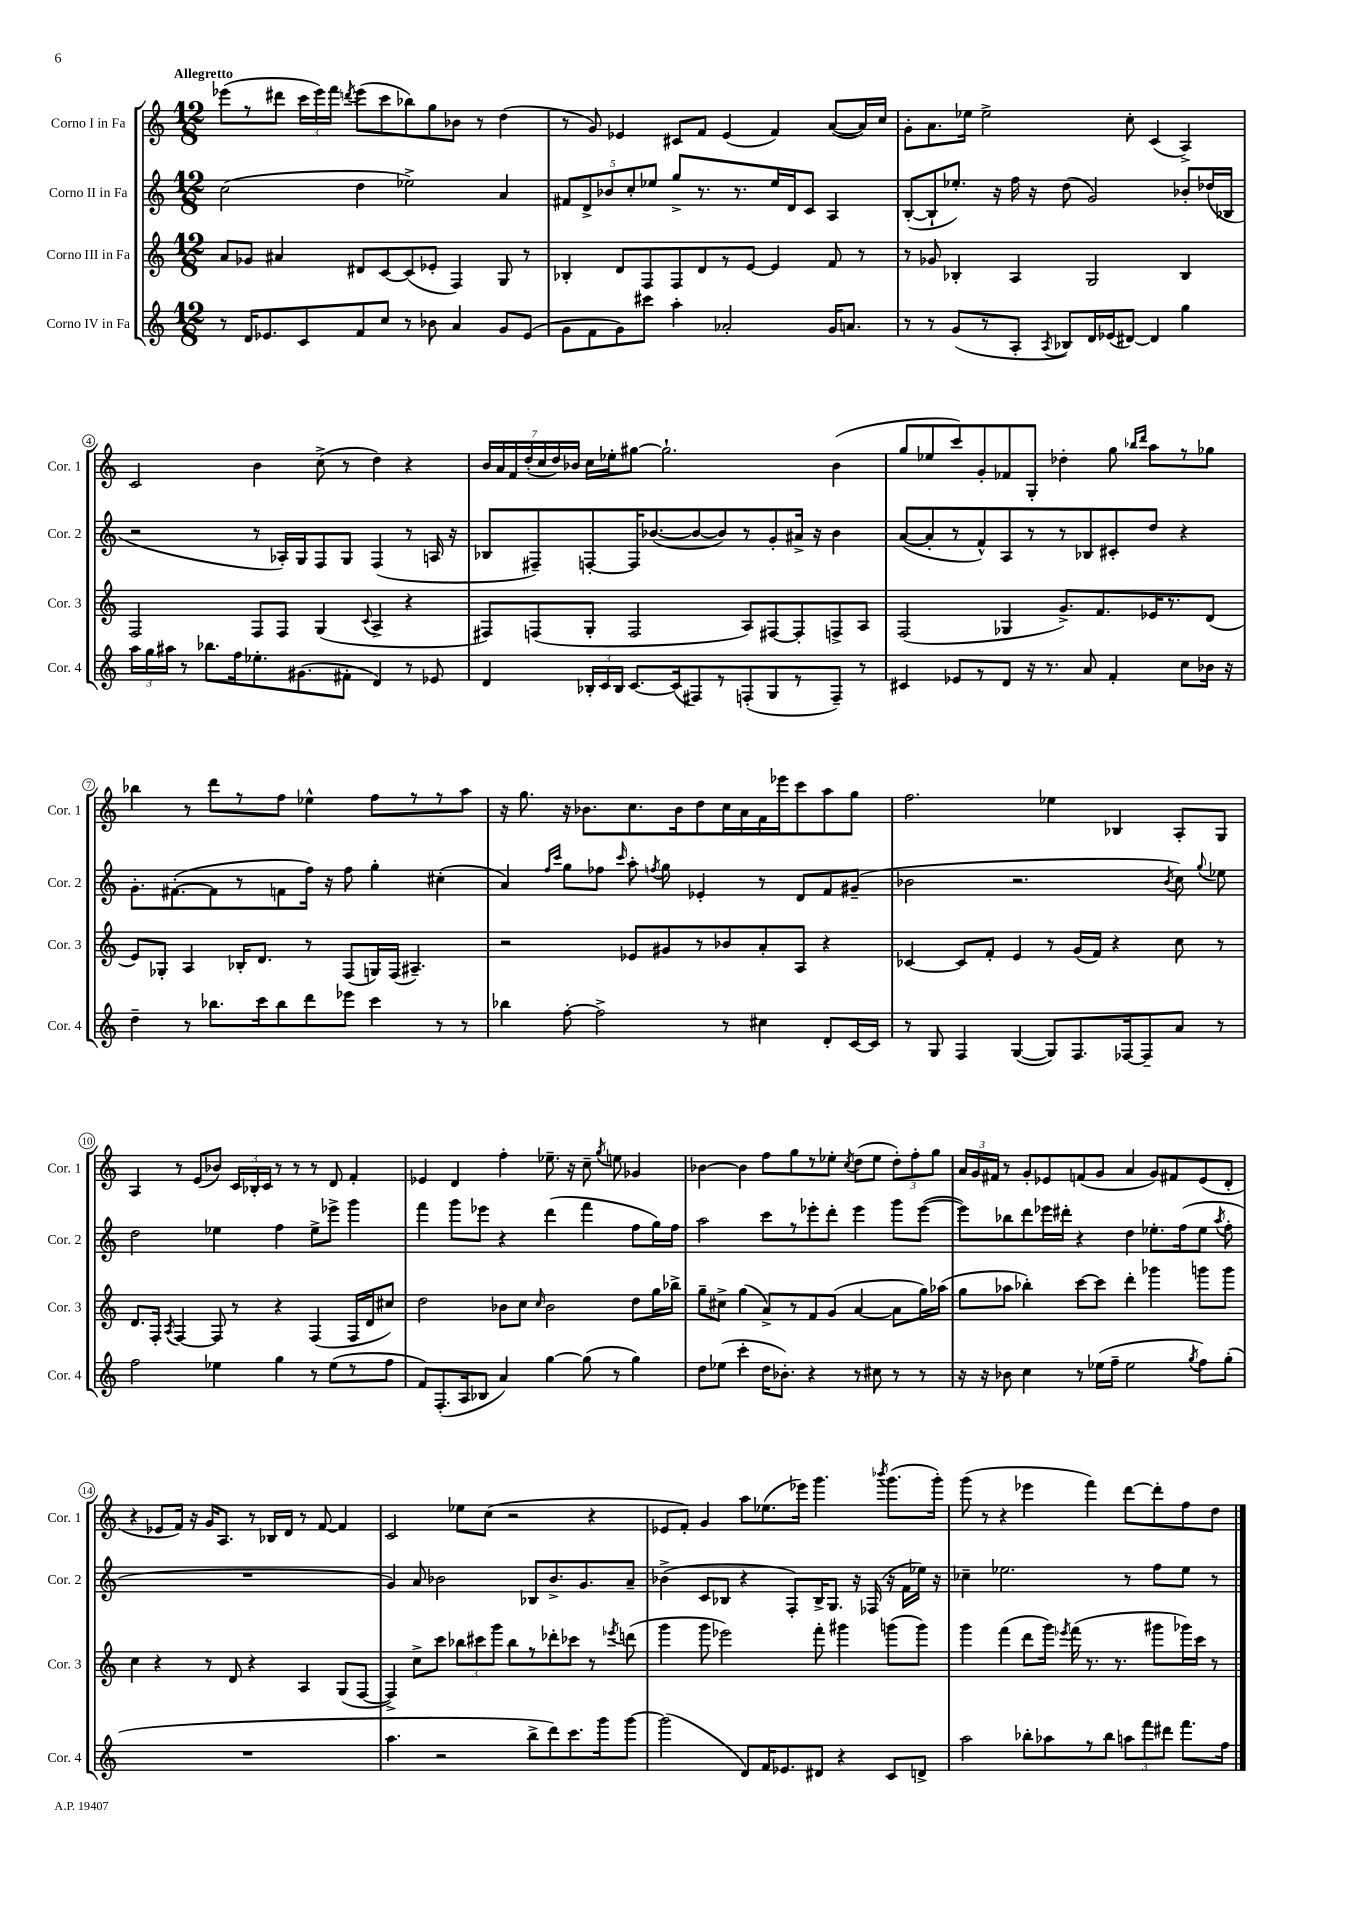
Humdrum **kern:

**kern	**kern	**kern	**kern
*staff4	*staff3	*staff2	*staff1
*clefG2	*clefG2	*clefG2	*clefG2
*k[]	*k[]	*k[]	*k[]
*M12/8	*M12/8	*M12/8	*M12/8
8r	8a/L	(2cc\	(8eee-\L
16d/LK	8g-/J	.	8r
8.e-/	.	.	.
.	4a#/	.	8ddd#\J
8c/	.	.	24ccc\LL
.	.	.	24eee-\)
.	.	.	24fff\JJ
.	.	.	8qddd/
8f/	8d#/L	4dd\	(8eee-\L
8cc/J	[8c/	.	8ccc\
8r	(8c/]	2ee-^\)	8bb-\)
8b-\	8e-'/J	.	8gg\
4a/	4F/)	.	8b-\J
.	.	.	8r
8g/L	8G/	4a/	(4dd\
(8e-/J	8r	.	.
=	=	=	=
8g\L	4B-'/	10f#/L	8r
.	.	10d^/	.
8f\	.	.	8g/)
.	.	10b-/	.
8g\)	8d/L	.	4e-/
.	.	10cc'/	.
8ccc#\J	8F/	.	.
.	.	10ee-/J	.
4aa'\	8F/	8gg^/L	8c#/L
.	8d/	8.r	8f/J
2a-'/	8r	.	(4e-/
.	.	8.r	.
.	[8e/J	.	.
.	4e/]	16ee-/L	4f/)
.	.	16d/J	.
.	.	8c/J	.
16g/LK	8f/	4A/	([8a/L
8.a/J	.	.	.
.	8r	.	16a/]L)
.	.	.	16cc/JJ
=	=	=	=
8r	8r	([8B'/L	8g'\L
8r	8g-/	8B`/]	8.a\
(8g/L	4B-'/	8.ee-'/J)	.
.	.	.	16ee-\Jk
8r	.	.	2ee-^\
.	.	16r	.
8A'/J	4A/	16ff\	.
.	.	16r	.
8qA/	.	.	.
8B-/L)	.	(8dd\	.
16d/L	2G/	2g/)	.
(16e-/J	.	.	.
[8d#/J)	.	.	8cc'\
4d#/]	.	.	(4c/
4gg\	4B-/	8b-'/L	4A^/)
.	.	(16dd-/L	.
.	.	16B-/JJ	.
=	=	=	=
24aa\LL	2F/	2r	2c/
24gg\	.	.	.
24aa#\JJ	.	.	.
8r	.	.	.
8.bb-\L	.	.	.
16ff\k	.	.	.
8.ee-'\	8F/L	8r	4b\
.	8F/J	16A-'/LL)	.
(8.g#\	.	16G/J	.
.	(4G/	8F/	(8cc^\
8f#'\J	.	8G/J	8r
.	8qqc/	.	.
4d/)	4A^/	(4F/	4dd\)
8r	4r	8r	4r
8e-/	.	16A/	.
.	.	16r	.
=	=	=	=
4d/	8F#/L)	8B-/L	28b/LL
.	.	.	28a/
.	.	.	28f/
.	.	.	(28dd'/
.	(8F/	8F#~/)	.
.	.	.	28cc/
.	.	.	28dd/)
.	.	.	28b-/JJ
24B-'/LL	8G'/J	[8F'/	16cc\LL
24c/	.	.	.
.	.	.	16ee-'\J
24B-/JJ	.	.	.
[8.c/L	2F/	16F/]K	[8gg#\J
.	.	([8.b-/	.
.	.	.	2.gg#`\]
(16c/]k	.	.	.
8F#/)	.	8b-/_	.
8r	.	8b-/])	.
(8F'/	8A/L)	8r	.
8G/	[8F#/	8g'/	.
8r	8F#'/]	16a#^/Jk	.
.	.	16r	.
8F~/J)	8F^/	4b-\	(4b-\
8r	8A/J	.	.
=	=	=	=
4c#/	(2F/	([8a/L	8gg/L
.	.	8a'/]	8ee-/
8e-/L	.	8r	8ccc/)
8r	.	8f^^/)	8g'/
8d/J	4G-/	8A/	8f-/
16r	.	8r	8G'/J
8.r	.	.	.
.	8.g^/L)	8r	4dd-'\
8a/	.	8B-/	.
.	8.f/	.	.
4f'/	.	8c#'/	8gg\
.	.	.	16qqbb-/LL
.	.	.	16qqddd/JJ
.	16e-/K	8dd/J	8aa\L
.	8.r	.	.
8cc\L	.	4r	8r
16b-\Jk	(8d/J	.	8gg-\J
16r	.	.	.
=	=	=	=
4dd~\	8e/L)	8.g'\L	4bb-\
.	8G-'/J	.	.
.	.	([8.f#'\	.
8r	4A/	.	8r
8.bb-\L	.	8f#\]	8ddd\L
.	16B-'/LK	8r	8r
16ccc\k	8.d/J	.	.
8bb-\	.	8f\	8ff\J
8ddd\	8r	16ff\Jk)	4ee-^^\
.	.	16r	.
8eee-\J	(8F/L	8ff\	.
4ccc\	16G/L)	4gg'\	8ff\L
.	(16F/JJ	.	.
.	4.A#~/)	.	8r
8r	.	(4cc#'\	8r
8r	.	.	8aa\J
=	=	=	=
4bb-\	2r	4a/)	16r
.	.	.	8.gg\
.	.	16qqff/LL	.
.	.	16qqccc/JJ	.
[8ff'\	.	8gg\L	16r
.	.	.	8.b-\L
2ff^\]	.	8ff-\J	.
.	.	16qqccc/	.
.	8e-/L	8aa'\	8.cc\
.	.	8qff/	.
.	8g#/	8gg\	.
.	.	.	16b-\k
.	8r	4e-'/	8dd\
8r	8b-/	.	16cc\L
.	.	.	16a\
4cc#\	8a'/	8r	16f\
.	.	.	16eee-\J
.	8A/J	8d/L	8ccc\
8d'/L	4r	8f/	8aa\
[16c/L	.	(8g#~/J	8gg\J
16c/]JJ	.	.	.
=	=	=	=
8r	[4c-/	2b-\	2.ff\
8G/	.	.	.
4F/	8c-/]L	.	.
.	8f'/J	.	.
([4G/	4e/	2.r	.
8G/]L)	8r	.	4ee-\
8.F/	(16g/LL	.	.
.	16f/JJ)	.	.
.	4r	.	4B-/
[16F-/k	.	.	.
8F-~/]	.	.	.
.	.	8qb-/	.
8a/J	8cc\	8cc\)	8A'/L
.	.	8qqgg/	.
8r	8r	8ee-\	8G/J
=	=	=	=
2ff\	8.d/L	2dd\	4A/
.	16F'/Jk	.	.
.	8qA/	.	.
.	[4F/	.	8r
.	.	.	(8e/L
4ee-\	8F/]	4ee-\	8b-/J)
.	8r	.	24c/LL
.	.	.	24B-'/
.	.	.	24c/JJ
4gg\	4r	4ff\	8r
.	.	.	8r
8r	(4F/	8ee-^\L	8r
(8ee-\L	.	8eee-^\J	8d/
8r	16F/LL	4ggg\	4f'/
.	16d/J	.	.
8ff\J	8cc#/J)	.	.
=	=	=	=
8f/L)	2dd\	4fff\	4e-/
(8.F'/	.	.	.
.	.	8ggg\L	4d/
16A/k	.	.	.
8B-/J	.	8eee-\J	.
4a/)	8b-\L	4r	4ff'\
.	8cc\J	.	.
.	16qqcc/	.	.
[4gg\	2b-\	(4ddd\	8.ee-~\
.	.	.	16r
(8gg\]	.	4fff\	8cc~\
.	.	.	8qgg/
8r	.	.	8ee\
4gg\)	8dd\L	8ff\L	4g-/
.	16gg\L	16gg\L)	.
.	16bb-^\JJ	16ff\JJ	.
=	=	=	=
8dd\L	8gg~\L	2aa\	[4b-\
(8ee-\J	8cc#^\J	.	.
4ccc'\	(4gg\	.	4b-\]
16dd\LK	8a^/L)	8ccc\L	8ff\L
8.b-'\J)	.	.	.
.	8r	8r	8gg\
4r	8f/	8eee-'\	8r
.	(8g/J	8ddd'\J	8ee-'\J
.	.	.	8qcc/
8r	[4a/	4eee-\	(8dd\L
8cc#\	.	.	8ee-\J
8r	8a\]L	8ggg\L	12dd'\L)
.	.	.	12ff'\
8r	16gg\L)	([8eee-\J	.
.	.	.	12gg\J
.	(16aa-\JJ	.	.
=	=	=	=
16r	8gg\L	8eee-\]L)	24a/LL
.	.	.	24g/
16r	.	.	.
.	.	.	24f#/JJ
8b-\	8aa-\J	8bb-\	8r
4cc\	4bb-'\)	8ddd\	8g'/L
.	.	16eee-\L	8e-/
.	.	16ddd#'\JJ	.
8r	[8ccc\L	4r	(8f/
(16ee-\LL	8ccc\]J	.	8g/J
16ff~\JJ	.	.	.
2ee-\	4ddd'\	4dd\	4a/
.	4ggg-\	8.ee-'\L	8g/L)
.	.	.	8f#/
.	.	(16ff\k	.
8qgg/	.	.	.
8ff\L)	8ggg\L	8ee-\J	(8e-/
.	.	8qaa/	.
(8gg'\J	8ggg\J	8ff'\	8d'/J
=	=	=	=
1.r	4cc\	1.r	4r
.	4r	.	8e-/L
.	.	.	16f/Jk)
.	.	.	16r
.	8r	.	16g/LK
.	.	.	8.A/J
.	8d/	.	.
.	4r	.	8r
.	.	.	16B-/LL
.	.	.	16d/JJ
.	4A/	.	8r
.	.	.	[8f/
.	(8G/L	.	4f/]
.	[8F/J	.	.
=	=	=	=
4.aa\	4F^/])	4g/)	2c/
.	8cc^\L	8a/	.
2r	8ccc\J	2b-\	.
.	12bb-\L	.	8ee-\L
.	12ccc#\	.	.
.	.	.	(8cc\J
.	12ggg\J	.	.
.	8bb-\L	.	2r
8bb^\L	8r	8B-/L	.
8ddd\)	8ddd-'\	8.b-^/	.
8.ccc\	8ccc-\J	.	.
.	.	8.g/	.
.	8r	.	4r
16ggg\k	.	.	.
.	8qeee-/	.	.
[8ggg\J	(8ddd\	8a~/J	.
=	=	=	=
(2ggg\]	4ggg\	(4b-^\	8e-/L
.	.	.	8f'/J)
.	8ggg\	8c/L	4g/
.	2eee-\)	8B-/J	.
8d/L)	.	4r	8aa\L
16f/K	.	.	(8.ee-\
8.e-/	.	.	.
.	.	8F'/L)	.
.	.	.	16eee-\Jk)
8d#/J	8fff'\	16B-^/K	4.ggg\
.	.	8.G/J	.
4r	4ggg#\	.	.
.	.	16r	.
.	.	(16F-/	.
.	.	.	8qbbb-/
8c/L	(8ggg\L	16r	(8.ggg\L
.	.	16f\LL	.
8d^/J	8ggg\J)	16ee-\JJ)	.
.	.	16r	16ggg'\Jk)
=	=	=	=
2aa\	4ggg\	4cc-~\	(8ggg\
.	.	.	8r
.	(4fff\	2.ee-\	4r
8bb-'\L	8ddd\L	.	4eee-\
8aa-\	16ggg\Jk)	.	.
.	8qeee-/	.	.
.	(16fff\	.	.
8r	8.r	.	4fff\)
8bb-\J	.	.	.
.	8.r	.	.
12aa\L	.	8r	[8ddd\L
12fff\	.	.	.
.	8ggg#\L	8ff\L	8ddd'\]
12ddd#\J	.	.	.
8.fff\L	16ggg-\L)	8ee-\J	8ff\
.	16ccc\JJ	.	.
.	8r	8r	8dd\J
16ff\Jk	.	.	.
==	==	==	==
*-	*-	*-	*-
